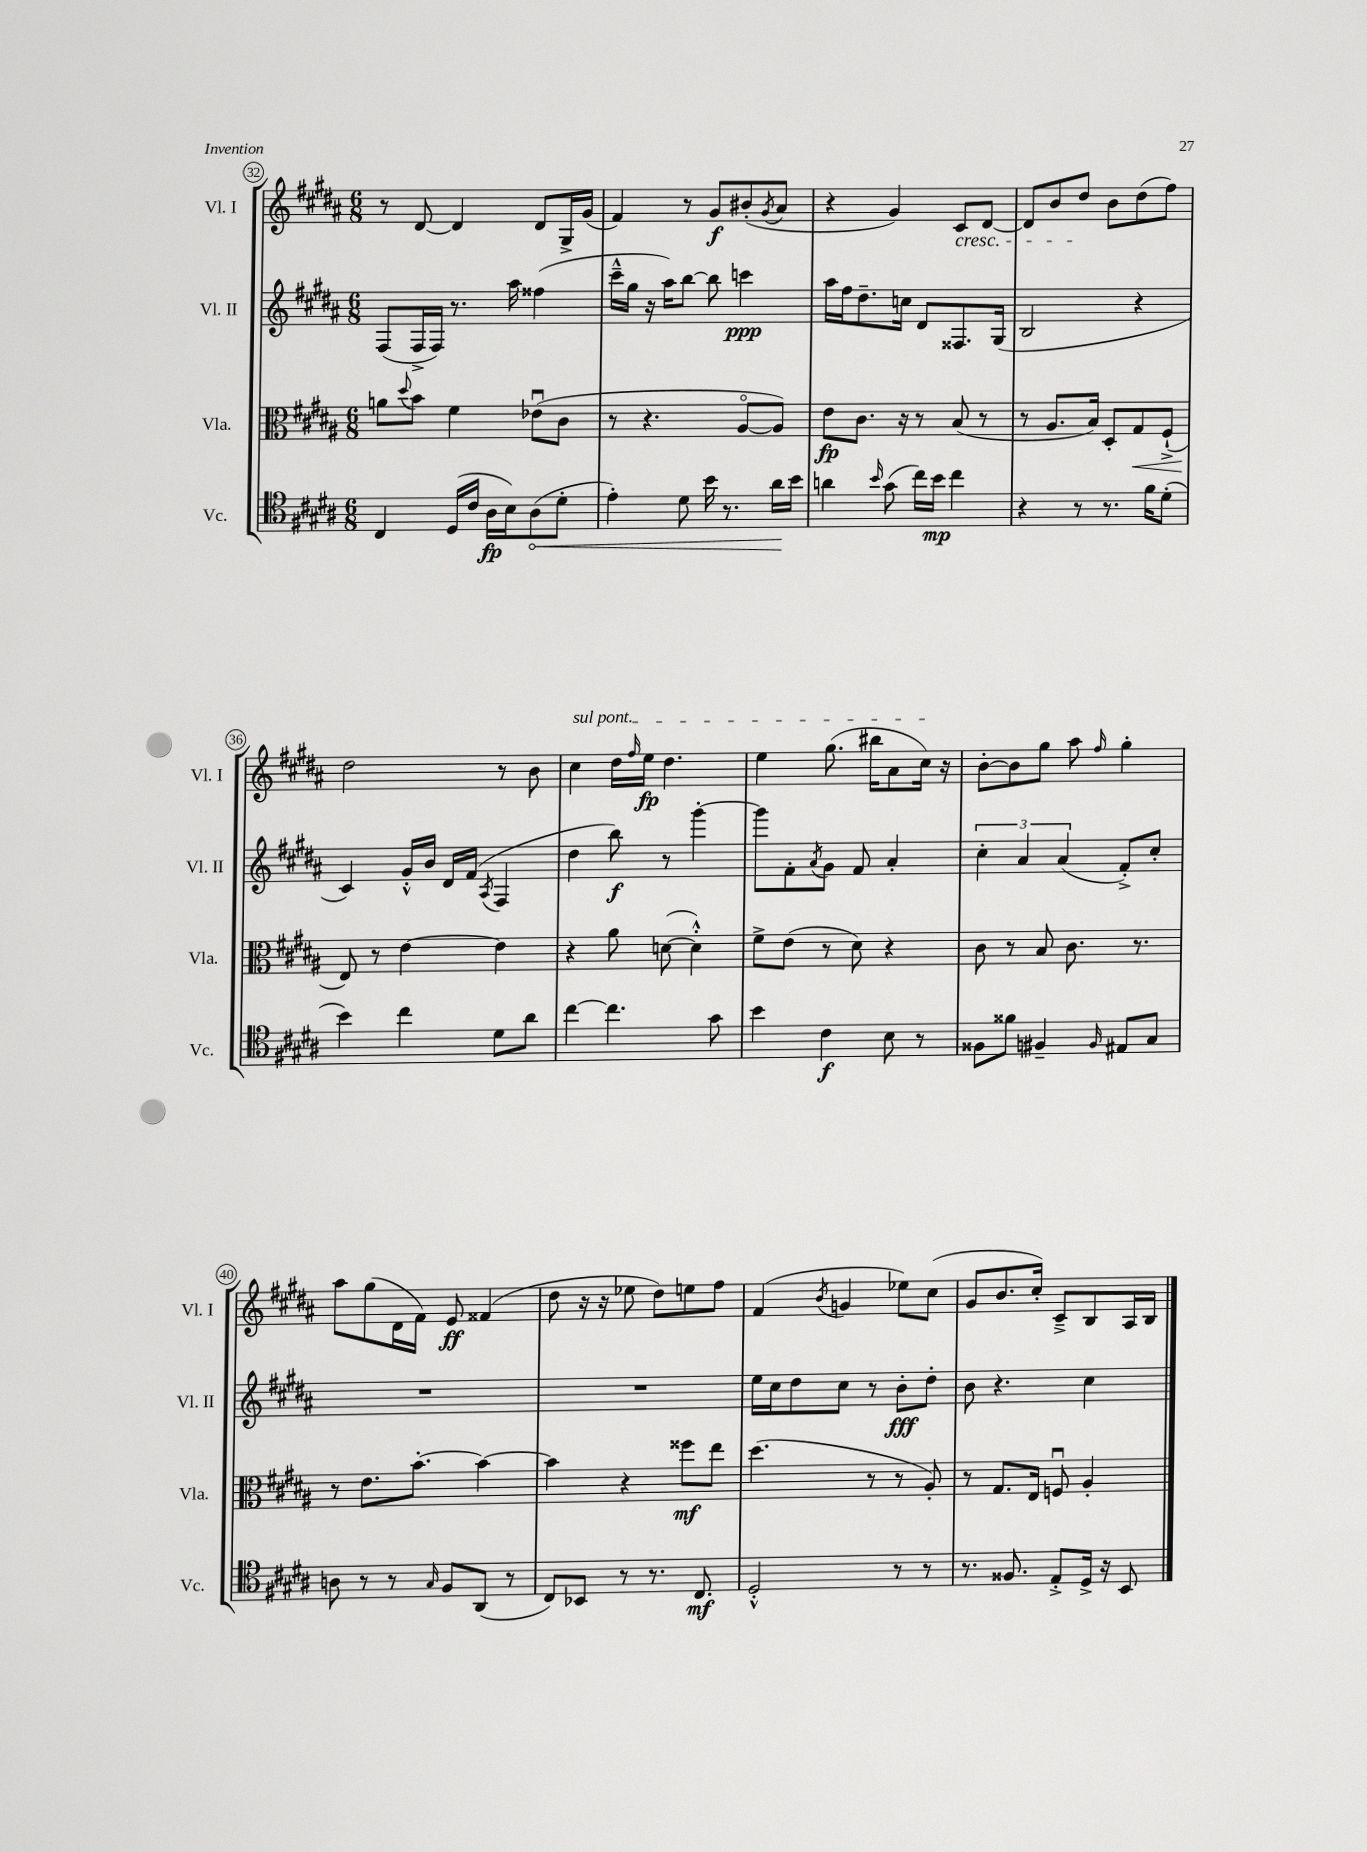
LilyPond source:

<<
\new StaffGroup <<
\new Staff = "s0" \with { instrumentName = "Vl. I" shortInstrumentName = "Vl. I" } {
    \clef treble \key b \major \numericTimeSignature \time 6/8
    r8 dis'8~ dis'4 dis'8 gis16-> gis'16( |
    fis'4) r8 gis'8\f bis'8-.( \acciaccatura { gis'8 } ais'8 |
    r4 gis'4) cis'8\cresc dis'8~ |
    dis'8 b'8 dis''8\! b'8 dis''8( fis''8) |
    dis''2 r8 b'8 |
    \once \override TextSpanner.bound-details.left.text = \markup { \italic "sul pont." } cis''4\startTextSpan dis''16 \grace { fis''16 } e''16\fp dis''4. |
    e''4 gis''8.( bis''16 ais'8 cis''16\stopTextSpan) r16 |
    b'8~-. b'8 gis''8 ais''8 \grace { fis''16 } gis''4-. |
    ais''8 gis''8( dis'16 fis'16) e'8\ff fisis'4( |
    dis''8 r16 r16 ees''8 dis''8) e''8 fis''8 |
    fis'4( \acciaccatura { b'8 } g'4 ees''8) cis''8( |
    gis'8 b'8. cis''16-.) cis'8---> b8 ais16 b16 \bar "|." |
}
\new Staff = "s1" \with { instrumentName = "Vl. II" shortInstrumentName = "Vl. II" } {
    \clef treble \key b \major \numericTimeSignature \time 6/8
    fis8( fis16-> fis16) r8. ais''16 fisis''4( |
    cis'''16---^ gis''16 r16 ais''16) b''8~ b''8 c'''4\ppp |
    ais''16 fis''16 dis''8.-- c''16 dis'8 fisis8. gis16( |
    b2 r4 |
    cis'4) gis'16-.-^ b'16 dis'16 fis'16( \acciaccatura { ais8 } fis4 |
    dis''4 b''8\f) r8 gis'''4~-. |
    gis'''8 fis'8-. \acciaccatura { ais'8 } gis'8 fis'8 ais'4-. |
    \tuplet 3/2 { cis''4-. ais'4 ais'4( } fis'8-.->) cis''8-. |
    R2. |
    R2. |
    e''16 cis''16 dis''8 cis''8 r8 b'8-.\fff dis''8-. |
    b'8 r4. cis''4 \bar "|." |
}
\new Staff = "s2" \with { instrumentName = "Vla." shortInstrumentName = "Vla." } {
    \clef alto \key b \major \numericTimeSignature \time 6/8
    a'8 \appoggiatura { dis''8 } b'8 fis'4 ees'8\downbow( cis'8 |
    r8 r4. ais8~\flageolet ais8) |
    e'8\fp cis'8. r16 r8 b8( r8 |
    r8 ais8. b16) dis8-. gis8\< fis8-!->( |
    e8\!) r8 e'4~ e'4 |
    r4 ais'8 d'8~( d'4-.-^) |
    fis'8-> e'8( r8 dis'8) r4 |
    cis'8 r8 b8 cis'8. r8. |
    r8 e'8. b'8.~-. b'4~ |
    b'4 r4 fisis''8\mf e''8 |
    dis''4.( r8 r8 ais8-.) |
    r8 gis8. e16 f8\downbow ais4-. \bar "|." |
}
\new Staff = "s3" \with { instrumentName = "Vc." shortInstrumentName = "Vc." } {
    \clef tenor \key b \major \numericTimeSignature \time 6/8
    cis4 dis16( cis'16 ais16\fp b16) \once \override Hairpin.circled-tip = ##t ais8\<( dis'8-. |
    e'4-.) dis'8 b'16 r8. ais'16\! b'16 |
    a'4 \grace { b'16 } gis'8( cis''16) b'16\mp cis''4 |
    r4 r8 r8. fis'16 dis'8-.( |
    b'4) cis''4 dis'8 ais'8 |
    cis''4~ cis''4. gis'8 |
    b'4 cis'4\f b8 r8 |
    fisis8 fisis'8 fis4-- \grace { fis16 } eis8 gis8 |
    a8 r8 r8 \grace { gis16 } fis8 ais,8( r8 |
    cis8) bes,8 r8 r8. cis8.\mf |
    dis2-.-^ r8 r8 |
    r8. fisis8. e8-.-> dis16-> r16 b,8 \bar "|." |
}
>>
>>
\layout { \context { \Score currentBarNumber = #32 \override BarNumber.stencil = #(make-stencil-circler 0.1 0.3 ly:text-interface::print) } }
